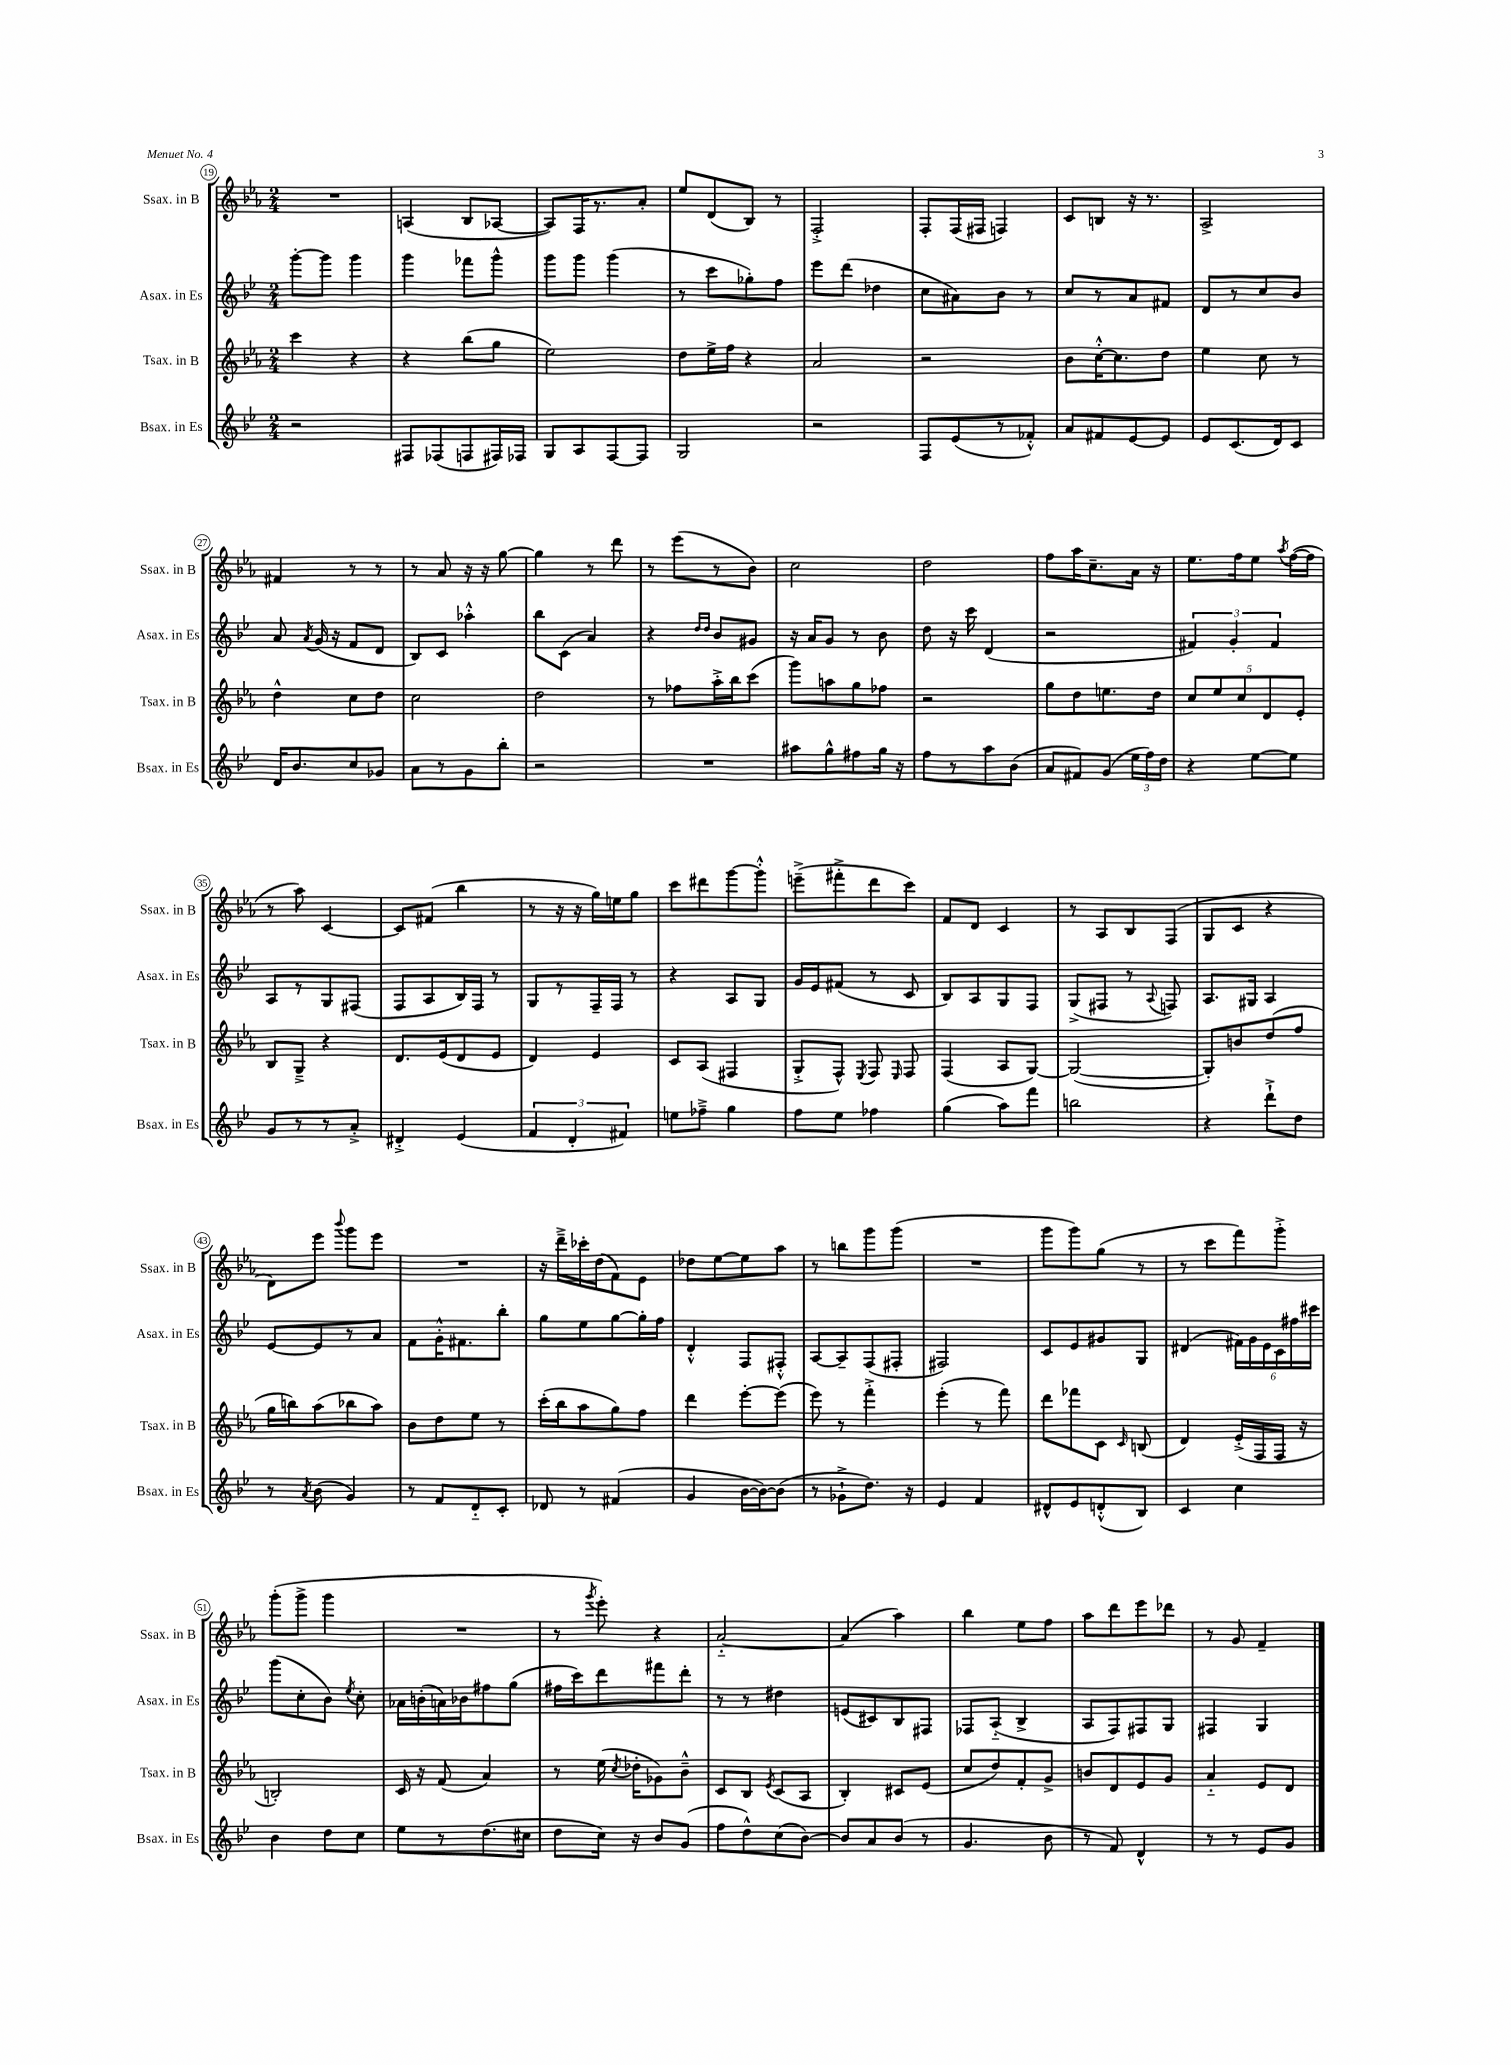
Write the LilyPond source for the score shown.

<<
\new StaffGroup <<
\new Staff = "s0" \with { instrumentName = "Ssax. in B" shortInstrumentName = "Ssax. in B" } {
    \clef treble \key ees \major \numericTimeSignature \time 2/4
    \autoBeamOff R2 |
    a4( bes8[ aes8]~ |
    aes8[) f16 r8. aes'8]-. |
    ees''8[ d'8( bes8]) r8 |
    f2-.-> |
    f8[-. f16( fis16] f4) |
    c'8[ b8] r16 r8. |
    aes2-> |
    fis'4 r8 r8 |
    r8 aes'8 r16 r16 g''8~ |
    g''4 r8 d'''8 |
    r8 ees'''8[( r8 bes'8]) |
    c''2 |
    d''2 |
    f''8[ aes''16 c''8.-- aes'16] r16 |
    ees''8.[ f''16 ees''8] \acciaccatura { aes''8 } f''16[~( f''16] |
    r8 aes''8) c'4~ |
    c'8[ fis'8]( bes''4 |
    r8 r16 r16 g''16[) e''16 g''8] |
    c'''8[ dis'''8 g'''8~ g'''8]-.-^ |
    e'''8[--->( fis'''8-.-> d'''8 c'''8]) |
    f'8[ d'8] c'4 |
    r8 aes8[ bes8 f8]( |
    g8[ c'8] r4 |
    d'8[) ees'''8] \appoggiatura { bes'''8 } g'''8[ ees'''8] |
    R2 |
    r16 d'''16[---> ces'''16-. d''16( f'8) ees'8] |
    des''8[ ees''8~ ees''8 aes''8] |
    r8 b''8[ g'''8 g'''8]( |
    R2 |
    g'''8[ g'''8) g''8]( r8 |
    r8 c'''8[ f'''8) g'''8]-.-> |
    g'''8[-.( g'''8]-> g'''4 |
    R2 |
    r8 \acciaccatura { g'''8 } ees'''8-.) r4 |
    aes'2~-_ |
    aes'4( aes''4) |
    bes''4 ees''8[ f''8] |
    aes''8[ d'''8 ees'''8 des'''8] |
    r8 g'8 f'4-- \bar "|." |
}
\new Staff = "s1" \with { instrumentName = "Asax. in Es" shortInstrumentName = "Asax. in Es" } {
    \clef treble \key bes \major \numericTimeSignature \time 2/4
    \autoBeamOff g'''8[~-. g'''8] g'''4 |
    g'''4 fes'''8[ g'''8]-^ |
    g'''8[ g'''8] g'''4( |
    r8 c'''8[ ges''8-.) f''8] |
    ees'''8[ d'''8]( des''4 |
    c''8[ ais'8) bes'8] r8 |
    c''8[ r8 a'8 fis'8] |
    d'8[ r8 c''8 bes'8] |
    a'8 \acciaccatura { a'8 } g'16( r16 f'8[ d'8] |
    bes8[) c'8] aes''4-.-^ |
    bes''8[ c'8]( a'4) |
    r4 \grace { d''16[ d''16] } bes'8[ gis'8] |
    r16 a'16[ g'8] r8 bes'8 |
    d''8 r16 c'''16 d'4( |
    r2 |
    \tuplet 3/2 { fis'4) g'4-. fis'4 } |
    a8[ r8 g8 fis8]( |
    f8[ a8 bes16) f16] r8 |
    g8[ r8 f16-- f16] r8 |
    r4 a8[ g8] |
    g'16[ ees'16 fis'8]( r8 c'8 |
    bes8[) a8 g8 f8] |
    g8[->( fis8] r8 \appoggiatura { a8 } f8) |
    a8.[ gis16] a4 |
    ees'8[~ ees'8 r8 a'8] |
    f'8[ g'16-.-^ fis'8. bes''8]-. |
    g''8[ ees''8 g''8~ g''16-. f''16] |
    d'4-.-^ f8[ fis8]-.-^ |
    a8[~ a8-- f8( fis8]-. |
    fis2) |
    c'8[ ees'8 gis'8 g8] |
    dis'4( \tuplet 6/4 { fis'16[) g'16 ees'16 c'16 fis''16 cis'''16] } |
    g'''8[( c''8-. bes'8]) \acciaccatura { ees''8 } c''8-. |
    aes'16[ b'16-.( a'16) bes'16 fis''8 g''8]( |
    fis''16[ c'''16) d'''8 fis'''8 d'''8]-. |
    r8 r8 dis''4 |
    e'8[( cis'8) bes8 fis8] |
    fes8[ a8]-_( bes4-> |
    a8[ f8) fis8 g8] |
    fis4 g4 \bar "|." |
}
\new Staff = "s2" \with { instrumentName = "Tsax. in B" shortInstrumentName = "Tsax. in B" } {
    \clef treble \key ees \major \numericTimeSignature \time 2/4
    \autoBeamOff c'''4 r4 |
    r4 bes''8[( g''8] |
    ees''2) |
    d''8[ ees''16-> f''16] r4 |
    aes'2 |
    r2 |
    bes'8[ c''16~-.-^ c''8. d''8] |
    ees''4 c''8 r8 |
    d''4-^ c''8[ d''8] |
    c''2 |
    d''2 |
    r8 fes''8[ aes''16-.-> bes''16 c'''8]( |
    g'''8[) a''8 g''8 fes''8] |
    r2 |
    g''8[ d''8 e''8. d''16] |
    \tuplet 5/4 { c''8[ ees''8 c''8 d'8 ees'8]-. } |
    bes8[ g8]---> r4 |
    d'8.[ ees'16( d'8 ees'8] |
    d'4) ees'4 |
    c'8[ aes8]( fis4 |
    g8[-.-> f8]-^) \acciaccatura { ees8 } f8 \grace { ees16 } f8 |
    f4( aes8[ g8]~) |
    g2~( |
    g8[-.) b'8 d''8( f''8] |
    g''16[ b''16) aes''8( bes''8 aes''8]) |
    bes'8[ d''8 ees''8] r8 |
    c'''16[-.( bes''16 aes''8 g''8) f''8] |
    d'''4 ees'''8[~-. ees'''8]( |
    ees'''8) r8 f'''4-.-> |
    ees'''4-.( r8 f'''8) |
    d'''8[ fes'''8 c'8] \grace { c'16 } b8( |
    d'4) ees'16[-.->( f16 f16] r16 |
    b2-.) |
    c'16 r16 f'8( aes'4) |
    r8 ees''16( \acciaccatura { c''8 } des''16[-. ges'8) bes'8]---^ |
    c'8[ bes8] \acciaccatura { ees'8 } c'8[( aes8] |
    bes4-.) cis'8[ ees'8]( |
    c''8[ d''8) f'8-. g'8]-> |
    b'8[ d'8 ees'8 g'8] |
    aes'4-_ ees'8[ d'8] \bar "|." |
}
\new Staff = "s3" \with { instrumentName = "Bsax. in Es" shortInstrumentName = "Bsax. in Es" } {
    \clef treble \key bes \major \numericTimeSignature \time 2/4
    \autoBeamOff r2 |
    fis8[ fes8( f8 fis16) fes16] |
    g8[ a8 f8~ f8] |
    g2 |
    r2 |
    f8[ ees'8( r8 fes'8]-.-^) |
    a'8[ fis'8 ees'8~ ees'8] |
    ees'8[ c'8.( d'16) c'8] |
    d'16[ bes'8. c''8 ges'8] |
    a'8[ r8 g'8 bes''8]-. |
    r2 |
    R2 |
    ais''8[ g''8-^ fis''8 g''16] r16 |
    f''8[ r8 a''8 bes'8]( |
    a'8[ fis'8) g'8]( \tuplet 3/2 { ees''16[ f''16) d''16] } |
    r4 ees''8[~ ees''8] |
    g'8[ r8 r8 a'8]-.-> |
    dis'4-.-> ees'4( |
    \tuplet 3/2 { f'4 d'4-. fis'4) } |
    e''8[ fes''8]---> g''4 |
    f''8[ ees''8] fes''4 |
    g''4( a''8[) f'''8] |
    b''2 |
    r4 d'''8[-!-> d''8] |
    r8 \acciaccatura { a'8 } bes'8( g'4) |
    r8 f'8[ d'8-_ c'8]-. |
    des'8 r8 fis'4( |
    g'4 bes'16[~ bes'16~) bes'8]( |
    r8 ges'8[-!-> d''8.]) r16 |
    ees'4 f'4 |
    dis'8[-^ ees'8 d'8-.-^( bes8]) |
    c'4 c''4 |
    bes'4 d''8[ c''8] |
    ees''8[ r8 d''8.( cis''16] |
    d''8[ c''16]) r16 bes'8[ g'8]( |
    f''8[ d''8-^) c''8( bes'8]~) |
    bes'8[ a'8 bes'8]( r8 |
    g'4. bes'8 |
    r8 f'8) d'4-^ |
    r8 r8 ees'8[ g'8] \bar "|." |
}
>>
>>
\layout { \context { \Score currentBarNumber = #19 \override BarNumber.stencil = #(make-stencil-circler 0.1 0.3 ly:text-interface::print) } }
